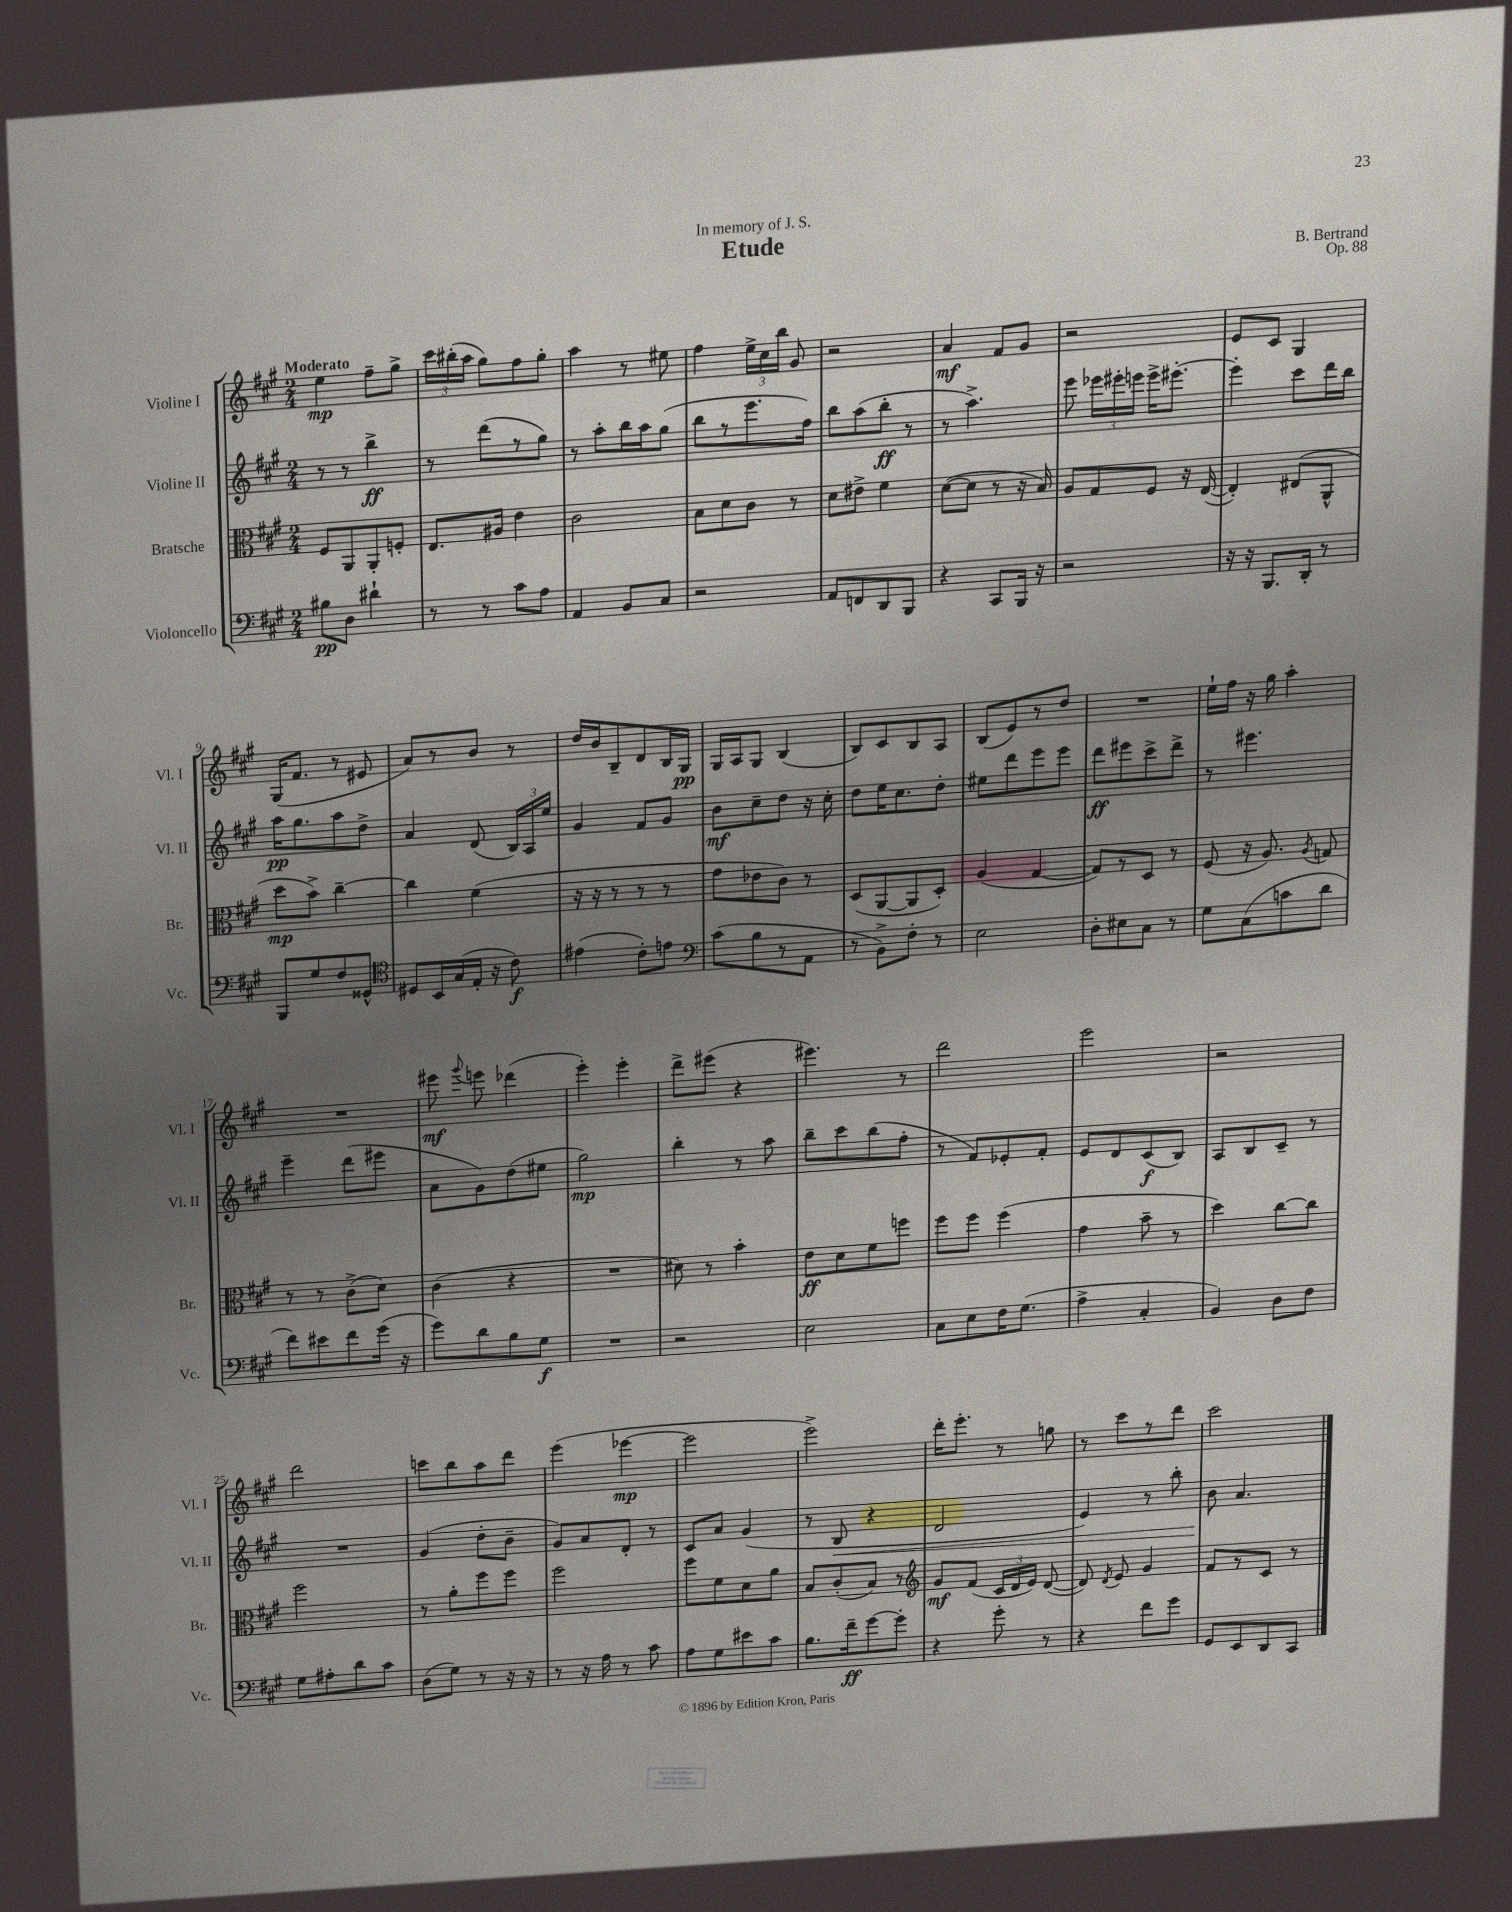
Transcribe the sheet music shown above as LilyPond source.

\header { title = "Etude" composer = "B. Bertrand" dedication = "In memory of J. S." opus = "Op. 88" }
<<
\new StaffGroup <<
\new Staff = "s0" \with { instrumentName = "Violine I" shortInstrumentName = "Vl. I" } {
    \clef treble \key a \major \numericTimeSignature \time 2/4 \tempo "Moderato"
    \autoBeamOff e''4\mp fis''8[-- gis''8]-> |
    \tuplet 3/2 { cis'''16[ bis''16-.( a''16] } gis''8[) fis''8 gis''8]-. |
    a''4 r8 eis''8 |
    fis''4 \tuplet 3/2 { e''16[-> cis''16 b''16] } gis'8 |
    r2 |
    a'4\mf fis'8[ gis'8] |
    r2 |
    e'8[ cis'8] gis4 |
    gis16[( fis'8.] r8 eis'8 |
    a'8[) r8 b'8] r8 |
    d''16[ b'16 b8-- d'8 b16 gis16]\pp |
    gis16[ a16 gis8] b4( |
    b8[) cis'8 b8 a8] |
    b8[( e'8) r8 d''8] |
    R2 |
    e''16[-! fis''16] r16 gis''16 a''4-. |
    R2 |
    eis'''8\mf \appoggiatura { gis'''8 } e'''8 des'''4( |
    e'''4-.) e'''4-. |
    d'''8[-> eis'''8]( r4 |
    eis'''4.) r8 |
    d'''2 |
    e'''2 |
    r2 |
    d'''2 |
    c'''8[ b''8 a''8 d'''8] |
    e'''4( ees'''4~\mp |
    ees'''2 |
    e'''2->) |
    d'''16[-. e'''8.]-. r8 g''8 |
    r8 cis'''8[ r8 d'''8] |
    cis'''2 \bar "|." |
}
\new Staff = "s1" \with { instrumentName = "Violine II" shortInstrumentName = "Vl. II" } {
    \clef treble \key a \major \numericTimeSignature \time 2/4
    \autoBeamOff r8 r8 b''4->\ff |
    r8 d'''8[( r8 gis''8]) |
    r8 a''8[-. b''16 a''16 gis''8]( |
    b''8[ r8 e'''8. fis''16]) |
    b''8[ a''8( b''8]-.\ff r8 |
    r8 a''4.->) |
    e'''8 \tuplet 3/2 { ees'''16[ eis'''16-. e'''16] } e'''16[-> eis'''8.]~-. |
    eis'''4-. cis'''8[ d'''16 b''16] |
    a''16[\pp gis''8. a''8 d''8]-> |
    a'4 d'8( \tuplet 3/2 { b16[) a16 e''16] } |
    gis'4 fis'8[ gis'8] |
    b'8[\mf cis''8-- d''8] r16 cis''16-. |
    d''8[ e''16 cis''8. d''8]-. |
    eis''8[ d'''8 e'''8 e'''8] |
    d'''8[\ff eis'''8 cis'''8-> d'''8]-> |
    r8 eis'''4. |
    e'''4-- d'''8[( eis'''8] |
    a'8[ gis'8) d''8( eis''8] |
    gis''2\mp) |
    b''4-. r8 a''8 |
    b''8[-- cis'''8 b''8( fis''8]-. |
    r8 fis'8[) ees'8-. fis'8]-. |
    e'8[ d'8 cis'8\f( b8]) |
    a8[ b8 cis'8]-- r8 |
    R2 |
    gis'4( d''8[-. b'8]-- |
    gis'8[) a'8 d'8]-. r8 |
    cis'8[ a'8] gis'4( |
    r8 b8\< r4 |
    d'2 |
    e'4) r8 b''8-. |
    b'8\! a'4. \bar "|." |
}
\new Staff = "s2" \with { instrumentName = "Bratsche" shortInstrumentName = "Br." } {
    \clef alto \key a \major \numericTimeSignature \time 2/4
    \autoBeamOff fis8[ a,8 a,8-. f8]-. |
    e8.[ ais16] e'4 |
    cis'2 |
    b8[ d'8 cis'8] r8 |
    d'8[ eis'8]-> fis'4 |
    d'8[~( d'8] r8 r16 b16) |
    a8[ gis8 fis8] r16 e16~( |
    e4-.) eis8[( a,8]-^ |
    d''8[\mp b'8]->) cis''4~-- |
    cis''4 fis'4( |
    r16 r16 r8 r8 r8 |
    gis'8[ ees'8 cis'8]) r8 |
    d8[( a,8~ a,8 d8]-.) |
    a4( gis4~ |
    gis8[) r8 d8] r8 |
    fis8( r16 a8.) \acciaccatura { a8 } g8 |
    r8 r8 cis'8[->( d'8]) |
    cis'4( r4 |
    R2 |
    dis'8) r8 b'4-. |
    e'8[\ff d'8 fis'8 f''8] |
    fis''8[ fis''8] fis''4( |
    gis'4 b'8-- r8 |
    d''4) cis''8[~ cis''8] |
    fis''2 |
    r8 a'8[-. fis''8 fis''8] |
    fis''2 |
    fis''8[ fis'8 d'8 a'8] |
    b8[ cis'8-.( b8]) r8 |
    \clef treble gis'8[\mf fis'8]( \tuplet 3/2 { cis'16[ d'16 e'16]) } d'8~( |
    d'8) \acciaccatura { d'8 } e'8 gis'4 |
    fis'8[ r8 cis'8] r8 \bar "|." |
}
\new Staff = "s3" \with { instrumentName = "Violoncello" shortInstrumentName = "Vc." } {
    \clef bass \key a \major \numericTimeSignature \time 2/4
    \autoBeamOff bis8[\pp d8] dis'4-! |
    r8 r8 cis'8[ a8] |
    a,4 b,8[ cis8] |
    r2 |
    a,8[ f,8 d,8 b,,8] |
    r4 cis,8[ b,,16] r16 |
    r2 |
    r16 r16 b,,8.[ d,16]-. r8 |
    b,,8[ gis8 fis8 gisis,8]-^ |
    \clef tenor dis8[ b,16 gis16( e16]-. r16 cis'8\f) |
    eis'4( cis'8[-.) e'8] |
    \clef bass cis'8[( b8 r8 a,8] |
    r8 b,8[->) fis8]-. r8 |
    e2 |
    d8[-. eis8 cis8] r8 |
    gis8[ cis8( c'8 d'8] |
    fis'8[) eis'8 fis'8 gis'16]( r16 |
    gis'8[) d'8 b8 gis8]\f |
    R2 |
    r2 |
    e2 |
    cis8[ e8 fis16 gis8.]( |
    a4-> cis4-. |
    b,4) d8[ fis8] |
    gis8[ ais8-. d'8 cis'8] |
    d8[( gis8]) r8 r16 r16 |
    r8 r16 a16 r8 cis'8 |
    a8[ gis8 eis'8 cis'8] |
    b8.[ fis'16--\ff gis'8~ gis'8]-. |
    r4 gis'8-. r8 |
    r4 fis'8[ gis'8] |
    gis,8[ e,8 d,8 cis,8] \bar "|." |
}
>>
>>
